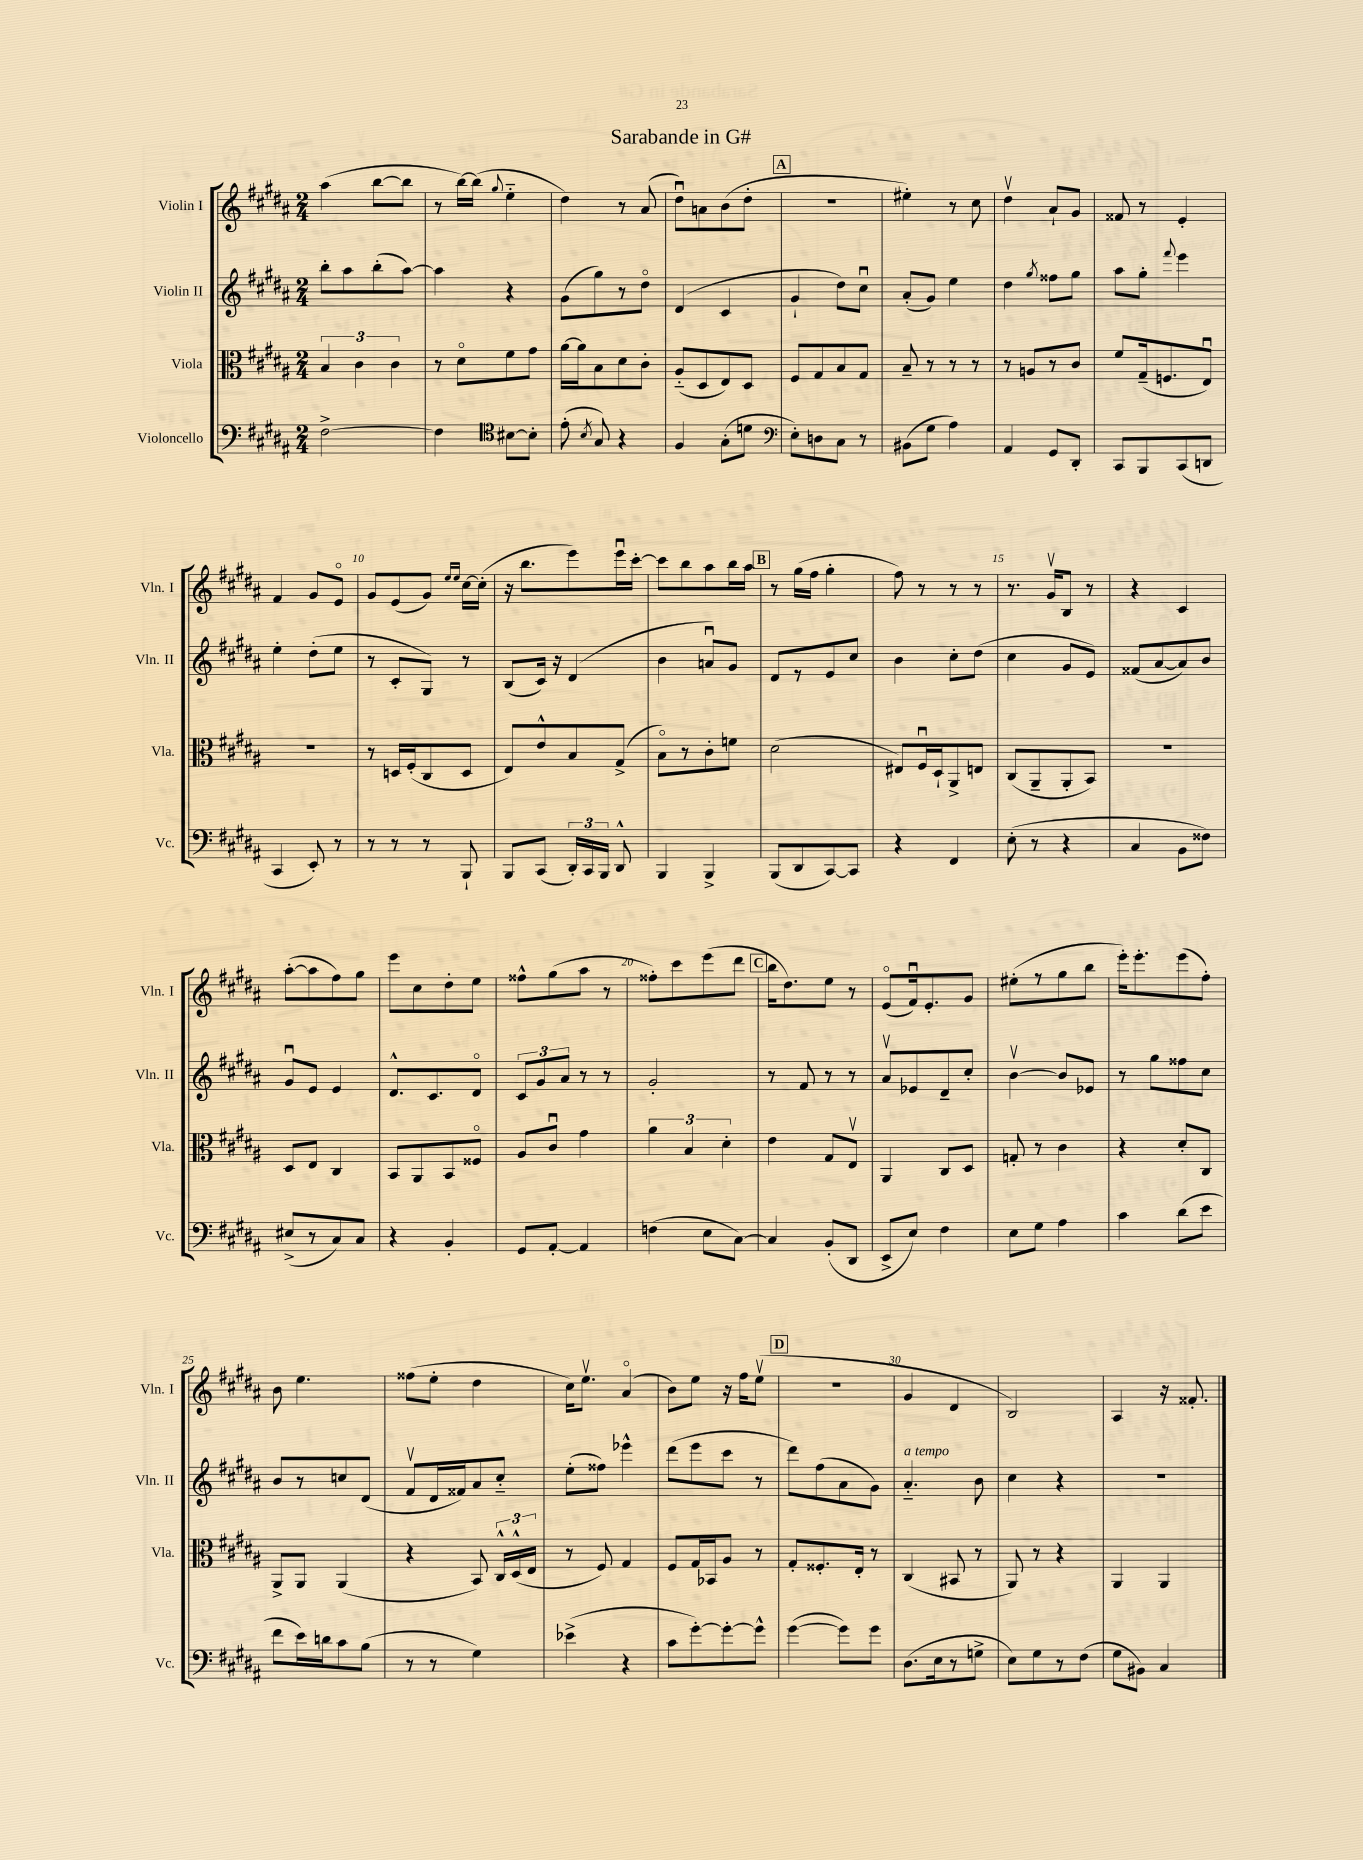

**kern	**kern	**kern	**kern
*staff4	*staff3	*staff2	*staff1
*clefF4	*clefC3	*clefG2	*clefG2
*k[f#c#g#d#a#]	*k[f#c#g#d#a#]	*k[f#c#g#d#a#]	*k[f#c#g#d#a#]
*M2/4	*M2/4	*M2/4	*M2/4
[2F#^	6B	8bb'	(4aa#
.	.	8aa#	.
.	6c#	.	.
.	.	(8bb'	[8bb
.	6c#	.	.
.	.	[8aa#)	8bb]
=	=	=	=
4F#]	8r	4aa#]	8r
.	8d#o	.	[16bb)
.	.	.	(16bb]
*clefC4	*	*	*
.	.	.	8qqgg#
[8B#	8f#	4r	4ee'~
8B#']	8g#	.	.
=	=	=	=
(8e'	[16a#	(8g#	4dd#)
.	16a#]	.	.
8qB	.	.	.
8G#)	8B	8gg#)	.
4r	8d#	8r	8r
.	8c#'	8dd#o	(8a#
=	=	=	=
4F#	(8A#'~	(4d#	8dd#u)
.	8D#	.	8a
(8G#'	8E)	4c#	(8b
8d	8D#	.	8dd#'
=	=	=	=
*clefF4	*	*	*
8E')	8F#	4g#`	2r
8D	8G#	.	.
8C#	8B	8dd#)	.
8r	8G#	8cc#u	.
=	=	=	=
(8BB#	8B~	(8a#'	4ee#')
8G#	8r	8g#)	.
4A#)	8r	4ee	8r
.	8r	.	8cc#
=	=	=	=
4AA#	8r	4dd#	4dd#v
.	8A	.	.
.	.	8qgg#	.
8GG#	8r	8ff##	8a#`
8DD#'	8c#	8gg#	8g#
=	=	=	=
8CC#	8f#	8aa#	8f##
8BBB	(16G#~	8gg#'	8r
.	8.F	.	.
.	.	8qqfff#	.
(8CC#	.	4eee	4e'
8DD	8Eu)	.	.
=	=	=	=
4CC#	2r	4ee'	4f#
8EE')	.	(8dd#'	8g#
8r	.	8ee	8eo
=	=	=	=
8r	8r	8r	8g#
8r	16D	8c#'	(8e
.	(16F#'	.	.
8r	8C#	8G#)	8g#)
.	.	.	16qqee
.	.	.	16qqee
8BBB`	8D	8r	[16cc#
.	.	.	(16cc#']
=	=	=	=
8BBB	8E)	(8B	16r
.	.	.	8.bb
(8CC#	8e^^	16c#)	.
.	.	16r	.
24DD#')	8B	(4d#	8eee)
24CC#	.	.	.
24BBB	.	.	.
8DD#^^	(8G#^	.	16eeeu
.	.	.	[16ccc#'
=	=	=	=
4BBB	8Bo)	4b	8ccc#]
.	8r	.	8bb
4BBB^	8c#'	8au)	8aa#
.	8f	8g#	16bb
.	.	.	16aa#
=	=	=	=
(8BBB	(2d#	8d#	8r
8DD#	.	8r	(16gg#
.	.	.	16ff#
[8CC#)	.	8e	4gg#'
8CC#]	.	8cc#	.
=	=	=	=
4r	8E#)	4b	8ff#)
.	16F#u	.	8r
.	16D#`	.	.
4FF#	8AA#^	8cc#'	8r
.	8E	(8dd#	8r
=	=	=	=
(8E'	(8C#	4cc#	8.r
8r	8AA#~	.	.
.	.	.	16g#v
4r	8AA#'	8g#	8B
.	8BB)	8e)	8r
=	=	=	=
4C#	2r	(8f##	4r
.	.	[8a#	.
8BB	.	8a#])	4c#
8F##)	.	8b	.
=	=	=	=
(8E#^	8D#	8g#u	([8aa#'
8r	8E	8e	8aa#]
8C#)	4C#	4e	8ff#)
8C#	.	.	8gg#
=	=	=	=
4r	8BB	8.d#^^	8eee
.	8AA#	.	8cc#
.	.	8.c#	.
4BB'	8BB	.	8dd#'
.	8F##o	8d#o	8ee
=	=	=	=
8GG#	8A#	12c#	8ff##^^
.	.	12g#	.
[8AA#'	8c#u	.	(8gg#
.	.	12a#	.
4AA#]	4g#	8r	8aa#
.	.	8r	8r
=	=	=	=
(4F	6a#	2g#'	8ff##')
.	.	.	8ccc#
.	6B	.	.
8E	.	.	(8eee
.	6d#'	.	.
[8C#)	.	.	8ddd#
=	=	=	=
4C#]	4e	8r	16bb
.	.	.	8.dd#)
.	.	8f#	.
(8BB'	8G#	8r	8ee
8DD#	8Ev	8r	8r
=	=	=	=
8EE^	4AA#	8a#v	(8eo
8E)	.	8e-	16f#u)
.	.	.	8.e'
4F#	8C#	8d#~	.
.	8D#	8cc#'	8g#
=	=	=	=
8E	8G'	[4bv	(8ee#'
8G#	8r	.	8r
4A#	4c#	8b]	8gg#
.	.	8e-	8bb
=	=	=	=
4c#	4r	8r	16eee')
.	.	.	8.eee'
.	.	8gg#	.
(8d#	8d#'	8ff##	(8eee
8e	8C#	8cc#	8ff#')
=	=	=	=
8f#	8AA#^	8b	8b
16e)	8AA#	8r	4.ee
16d	.	.	.
8c#	(4AA#	8cc	.
(8B	.	(8d#	.
=	=	=	=
8r	4r	8f#v	(8ff##
8r	.	16d#	8ee'
.	.	16f##)	.
4G#)	8BB)	8a#	4dd#
.	24C#^^	8cc#'~	.
.	(24D#^^	.	.
.	24E	.	.
=	=	=	=
(4e-^	8r	(8ee'	16cc#)
.	.	.	8.eev
.	8F#)	8ff##)	.
4r	4G#	4eee-^^	(4a#o
=	=	=	=
8c#	8F#	(8ddd#	8b)
[8g#')	16G#	8eee	8ee
.	16BB-	.	.
8g#'_	8A#	8ccc#	16r
.	.	.	16ff#
8g#^^]	8r	8r	(8eev
=	=	=	=
([4g#	8G#'	8ddd#)	2r
.	8.F##'	(8ff#	.
8g#])	.	8a#	.
.	16E'	.	.
8g#	8r	8g#)	.
=	=	=	=
(8.D#	(4C#	4.a#'~	4g#
16E	.	.	.
8r	8BB#	.	4d#
8G^	8r	8b	.
=	=	=	=
8E)	8AA#)	4cc#	2B)
8G#	8r	.	.
8r	4r	4r	.
(8F#	.	.	.
=	=	=	=
8G#	4AA#	2r	4A#
8BB#)	.	.	.
4C#	4AA#	.	16r
.	.	.	8.f##'
==	==	==	==
*-	*-	*-	*-
